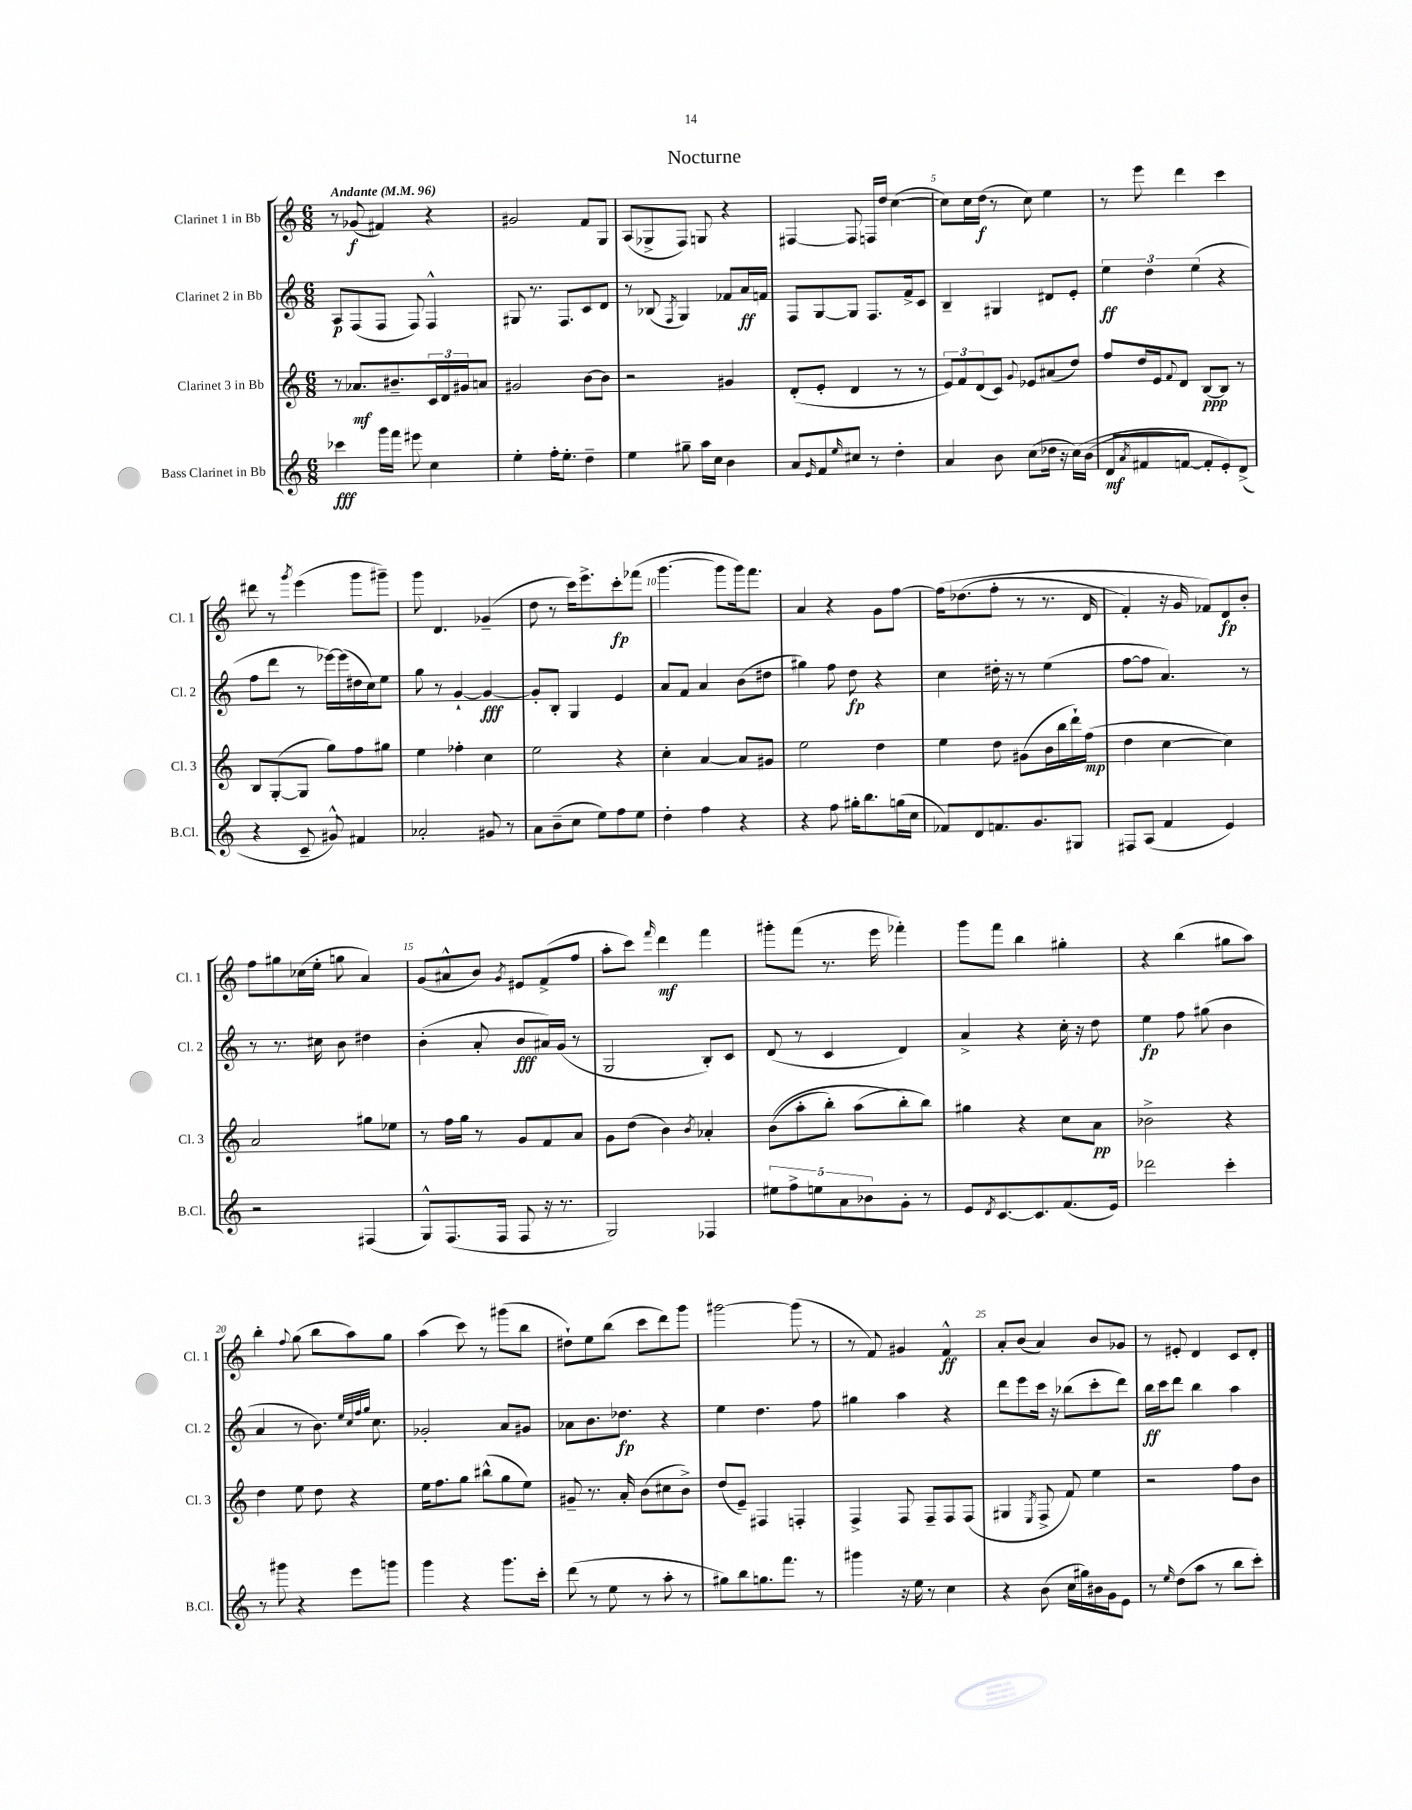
\header { title = "Nocturne" }
<<
\new StaffGroup <<
\new Staff = "s0" \with { instrumentName = "Clarinet 1 in Bb" shortInstrumentName = "Cl. 1" } {
    \clef treble \key c \major \numericTimeSignature \time 6/8 \tempo "Andante" 4 = 96
    r8 ges'8\f( fis'4) r4 |
    gis'2 f'8 g8 |
    a8( ges8-> f8) g8 r4 |
    fis4~ fis8 f16 d''16 c''4~( |
    c''8) c''16 d''16\f( r8 c''8) e''4 |
    r8 e'''8 d'''4 c'''4 |
    dis'''8 r8 \acciaccatura { g'''8 } e'''4( g'''8 gis'''8--) |
    g'''8 d'4. ges'4--( |
    d''8 r8 c'''16) e'''8.-> c'''8-.\fp fes'''8( |
    g'''4.~ g'''8 g'''16) f'''8. |
    a'4 r4 g'8 f''8~ |
    f''16\( des''8.( f''8-. r8 r8. d'16 |
    f'4-.) r16 g'16 fes'8\) d'8\fp b'8-. |
    f''8 gis''8 ces''16( e''16-. g''8 a'4) |
    g'8( ais'8-^ b'8) \acciaccatura { g'8 } eis'8 f'8->( f''8 |
    a''8-. c'''8) \grace { f'''16 } d'''4\mf f'''4 |
    gis'''8-. f'''8( r8. e'''16 fes'''4-.) |
    g'''8 f'''8 b''4 gis''4-. |
    r4 b''4( gis''8 a''8) |
    b''4-. \appoggiatura { f''8 } g''8( b''8 a''8) g''8 |
    a''4( c'''8) r8 gis'''8( b''8 |
    dis''8-!) e''8 b''8( c'''8 d'''8) g'''8 |
    gis'''2~ gis'''8( r8 |
    r8 f'8) gis'4 f'4-^\ff |
    a'8-. b'8( a'4) b'8 ges'8 |
    r8 eis'8-. d'4 c'8 d'8-. \bar "|." |
}
\new Staff = "s1" \with { instrumentName = "Clarinet 2 in Bb" shortInstrumentName = "Cl. 2" } {
    \clef treble \key c \major \numericTimeSignature \time 6/8
    a8\p f8( f8 f8) f4-^ |
    gis8 r8. f8. c'8 d'8 |
    r8 bes8( \acciaccatura { f8 } g4) fes'8 a'16\ff f'16 |
    f8 g8~ g8 f8. f'16-> c'8 |
    b4-- gis4 dis'8 e'8-. |
    \tuplet 3/2 { e''4\ff d''4 e''4( } r4 |
    f''8 d'''8 r8 ees'''16~) ees'''16( dis''16 c''16) e''8 |
    g''8 r8 g'4~-! g'4~\fff |
    g'8-. b8-. g4 e'4 |
    a'8 f'8 a'4 b'8( dis''8 |
    gis''4) f''8 d''8\fp r4 |
    c''4 dis''16-. r16 r8 e''4( |
    f''8~ f''8 a'4.) r8 |
    r8 r8. cis''16 b'8 dis''4 |
    b'4-.( a'8-. b'8\fff ais'16) g'16( r8 |
    g2 b8-.) c'8 |
    d'8( r8 c'4 d'4) |
    a'4-> r4 c''16-. r16 d''8 |
    e''4\fp f''8 gis''8( b'4 |
    a'4 r8 b'8.) \grace { e''32 c''32 f''32 g''32 } c''8. |
    ges'2-. a'8 gis'8 |
    aes'8 b'8. des''8.\fp r4 |
    e''4 d''4. f''8 |
    gis''4 a''4 r4 |
    d'''8 e'''8 c'''16 r16 bes''8( c'''8-. d'''8) |
    b''16\ff c'''16 d'''8 b''4 a''4 \bar "|." |
}
\new Staff = "s2" \with { instrumentName = "Clarinet 3 in Bb" shortInstrumentName = "Cl. 3" } {
    \clef treble \key c \major \numericTimeSignature \time 6/8
    r8 aes'8.\mf bis'8.-- \tuplet 3/2 { c'16 d'16 gis'16 } a'8 |
    gis'2 b'8~ b'8 |
    r2 gis'4 |
    d'8-.( e'8-. d'4 r8 r8 |
    \tuplet 3/2 { e'8) f'8 d'8( } c'8) \appoggiatura { g'8 } ees'8 ais'8( d''8) |
    f''8 d''16 e'16 \appoggiatura { f'8 } d'8 b8~\ppp b8 r8 |
    b8 g8~-.( g8 g''8) f''8 gis''8 |
    e''4 fes''4-. c''4 |
    e''2 r4 |
    c''4-. a'4~ a'8 gis'8 |
    e''2 d''4 |
    e''4 d''8 gis'8( b'16 b''16 d'''16-!) f''16\mp( |
    d''4 c''4~ c''4) |
    a'2 gis''8 ees''8 |
    r8 f''16 g''16 r8 g'8 f'8 a'8 |
    g'8 d''8( b'4) \acciaccatura { b'8 } aes'4-. |
    b'8(\( a''8-. b''8-.) a''8( b''8-.\) b''8) |
    gis''4 r4 c''8 a'8\pp |
    bes'2-> r4 |
    d''4 e''8 d''8 r4 |
    e''16 f''8. g''8 bis''8-^( g''8 e''8) |
    gis'8-- r8. a'16-. b'8( cis''8 b'8->) |
    d''8( e'8--) fis4 f4-. |
    f4-> f8 f8-- f8 f8( |
    gis4 \acciaccatura { e8 } f8-> f'8) e''4 |
    r2 f''8 b'8 \bar "|." |
}
\new Staff = "s3" \with { instrumentName = "Bass Clarinet in Bb" shortInstrumentName = "B.Cl." } {
    \clef treble \key c \major \numericTimeSignature \time 6/8
    ces'''4\fff g'''16 f'''16 eis'''8 c''4 |
    e''4-. f''16-. e''8.-. d''4-- |
    e''4 gis''8-- a''16 c''16 b'4 |
    a'8 \grace { e'16 } f'8 \grace { e''16 } cis''8 r8 d''4-. |
    a'4 b'8 c''8( des''16 r16 c''16)\( b'16( |
    d'8\mf \acciaccatura { a'8 } fis'8 f'8~) f'8-. e'8-.\) d'8->( |
    r4 c'8-- gis'8-^) fis'4 |
    aes'2-. gis'8 r8 |
    a'8 b'8--( c''8 e''8) f''8 e''8 |
    d''4-. f''4 r4 |
    r4 f''8 gis''16-. b''8. g''16( c''16 |
    fes'8) d'8 f'8. g'8. gis8 |
    fis8 a8( f'4 e'4) |
    r2 fis4( |
    g8-^) f8.( f16 f8 r16 r8. |
    g2) fes4 |
    \tuplet 5/4 { eis''8 f''8-> e''8 a'8 bes'8 } g'8-. r8 |
    e'8 \acciaccatura { d'8 } c'8.~ c'8. f'8.( e'16) |
    des'''2 c'''4-. |
    r8 gis'''8 r4 e'''8 g'''8 |
    g'''4 r4 g'''8. c'''16-. |
    d'''8( r8 e''8 r8 a''8-. r8 |
    gis''8) b''8 g''8. f'''8. r8 |
    gis'''4 r16 e''16 r8 c''4 |
    r4 b'8( c''16 gis''16) bis'16 g'16 e'8 |
    r8 \grace { e''16 } d''8( a''8 r8 b''8 c'''8-.) \bar "|." |
}
>>
>>
\layout { \context { \Score \override BarNumber.break-visibility = ##(#f #t #t) barNumberVisibility = #(every-nth-bar-number-visible 5) } }
